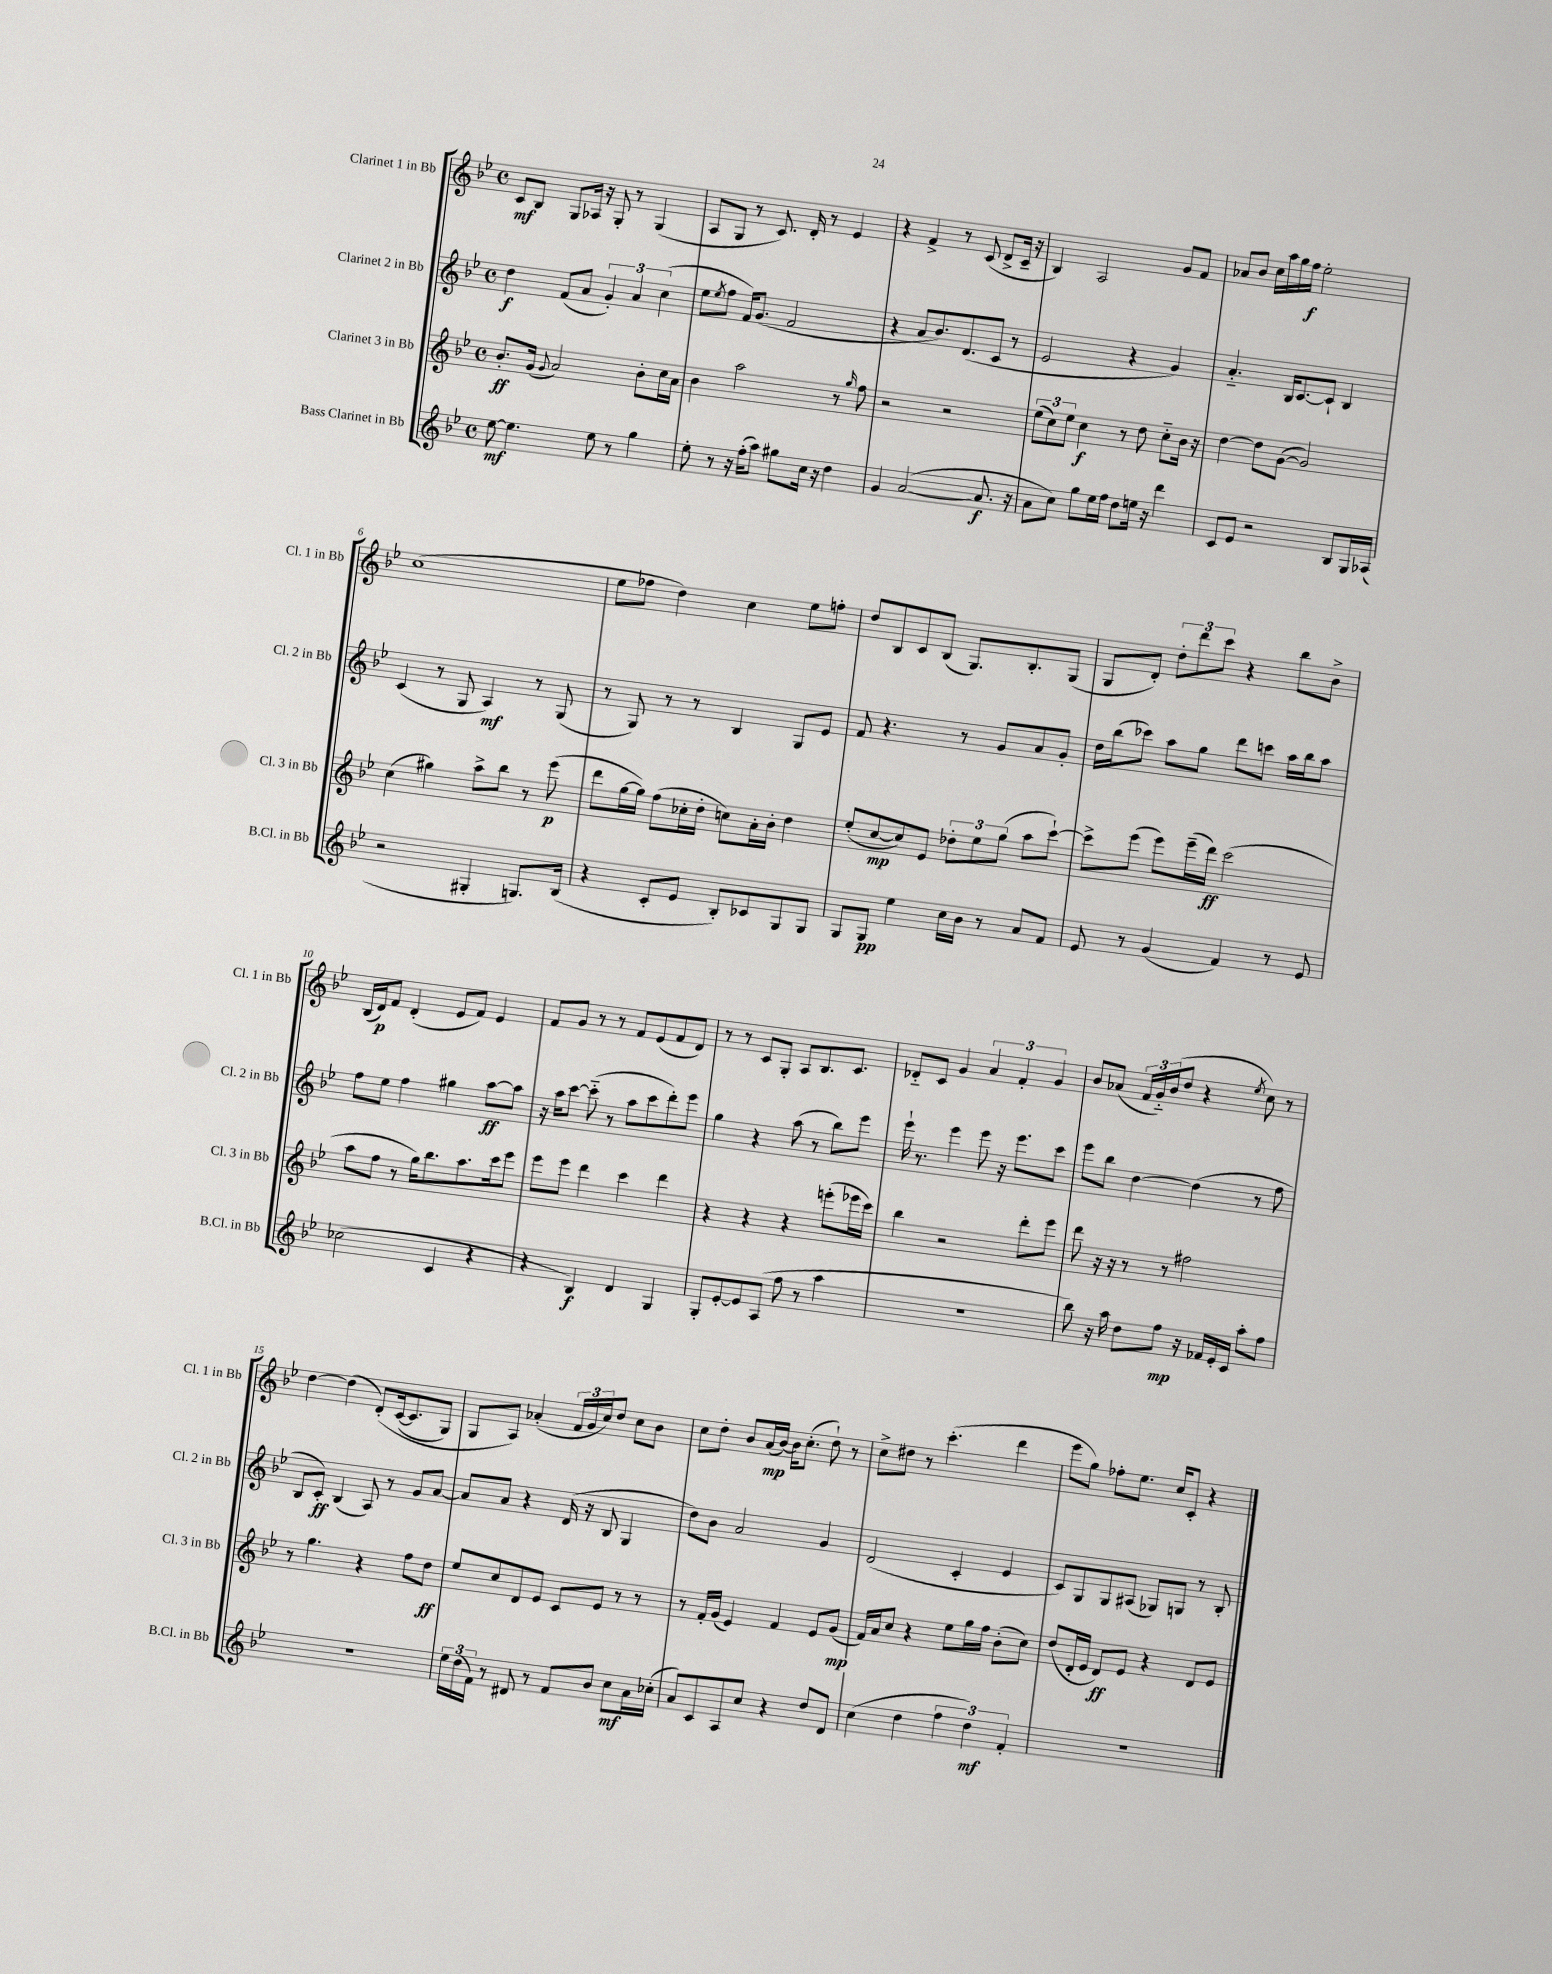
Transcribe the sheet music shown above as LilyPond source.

<<
\new StaffGroup <<
\new Staff = "s0" \with { instrumentName = "Clarinet 1 in Bb" shortInstrumentName = "Cl. 1 in Bb" } {
    \clef treble \key bes \major \defaultTimeSignature \time 4/4
    c'8\mf bes8 g8 aes16 r16 g8-. r8 g4( |
    a8 g8 r8 c'8.) d'16-. r8 ees'4 |
    r4 f'4-> r8 c'8( d'8-> c'16-- r16 |
    bes4) a2 g'8 f'8 |
    aes'8 bes'8 c''16 a''16 g''16 f''16\f ees''2-. |
    c''1( |
    ees''8 fes''8 d''4) c''4 ees''8 f''8-. |
    d''8 bes8 c'8 bes8( g8.) bes8.-. g8( |
    g8 d'8-.) \tuplet 3/2 { d''8-. d'''8 c'''8 } r4 bes''8 bes'8-> |
    bes16( d'16\p) f'8 d'4-.( ees'8 f'8) ees'4 |
    f'8 g'8 r8 r8 f'8 ees'8( f'8 d'8) |
    r8 r8 c'8 g8-. a8 bes8. c'8. |
    des'8-_ c'8 g'4 \tuplet 3/2 { a'4 f'4-. g'4 } |
    bes'8 aes'8( \tuplet 3/2 { f'16 g'16-_) bes'16( } d''8 r4 \acciaccatura { ees''8 } c''8) r8 |
    d''4~ d''4( d'8-.)\( c'16~( c'8. g8) |
    g8 a8\) aes'4-.( \tuplet 3/2 { f'16 g'16 c''16) } d''8 c''8 bes'8 |
    c''8 d''8-. bes'8 a'16\mp( bes'16~) bes'16 c''8.-.( d''8-!) r8 |
    c''8-> dis''8 r8 c'''4.-.( d'''4 |
    ees'''8 g''8) fes''8-. ees''8. c''16 c'8-. r4 \bar "|." |
}
\new Staff = "s1" \with { instrumentName = "Clarinet 2 in Bb" shortInstrumentName = "Cl. 2 in Bb" } {
    \clef treble \key bes \major \defaultTimeSignature \time 4/4
    d''4\f f'8( a'8 \tuplet 3/2 { g'4-.) a'4 c''4( } |
    ees''8 \acciaccatura { ees''8 } f''8 f'16) g'8.( f'2 |
    r4 a'8 bes'8.) d'8.( c'8 r8 |
    ees'2 r4 g'4) |
    a'4.-_ bes16 c'8.~ c'8-! bes4 |
    c'4( r8 g8 a4\mf) r8 g8( |
    r8 g8) r8 r8 bes4 g8 ees'8 |
    f'8 r4. r8 g'8 a'8 g'8-. |
    d''16 bes''16( ces'''8) a''8 g''8 d'''8 c'''8 a''16 bes''16 a''8 |
    f''8 ees''8 f''4 gis''4 a''8~\ff a''8 |
    r16 a''16 c'''8~ c'''8-_( r8 a''8 c'''8 d'''8-.) ees'''8 |
    g''4 r4 a''8( r8 bes''8) ees'''8 |
    ees'''16-! r8. ees'''4 ees'''8 r16 ees'''8. c'''8 |
    ees'''8 bes''8 d''4~ d''4( r8 f''8 |
    bes8 c'8-.\ff) bes4( a8) r8 g'8 a'8~ |
    a'8 a'8 r4 d'16( r16 bes8 g4 |
    d''8) bes'8 a'2 g'4 |
    d'2( c'4-. ees'4 |
    c'8) g8 g8 ais8( ges8) g8 r8 bes8-. \bar "|." |
}
\new Staff = "s2" \with { instrumentName = "Clarinet 3 in Bb" shortInstrumentName = "Cl. 3 in Bb" } {
    \clef treble \key bes \major \defaultTimeSignature \time 4/4
    bes'8.-.\ff g'16( \appoggiatura { g'8 } a'2) bes'8-. c''16 a'16 |
    bes'4 a''2 r8 \grace { g''16 } f''8 |
    r2 r2 |
    \tuplet 3/2 { ees''8( c''8) ees''8 } c''4\f r8 d''8 c''8-_ bes'16 r16 |
    d''4~ d''8 g'8~( g'2) |
    c''4( gis''4) a''8-> bes''8 r8 ees'''8\p( |
    d'''8 g''16~ g''16) f''8( ces''16-. d''16-. c''8) a'16-. bes'16-. d''4 |
    ees''8-.( c''8~\mp c''8) ees'8 \tuplet 3/2 { des''8-. ees''8 g''8( } a''8 c'''8~-!) |
    c'''8-> ees'''8( ees'''8) ees'''16--( d'''16\ff) c'''2( |
    a''8 f''8 r8 g''16) bes''8. a''8. c'''16 ees'''8 |
    ees'''8 ees'''8 d'''4 c'''4 d'''4 |
    r4 r4 r4 e'''8-.( ees'''16 c'''16) |
    bes''4 r2 d'''8-. ees'''8 |
    d'''8 r16 r16 r8 r8 fis''2 |
    r8 g''4. r4 f''8 d''8\ff |
    ees''8 c''8 d'8 ees'8 c'8 ees'8 r8 r8 |
    r8 f'16-. g'16( ees'4) f'4 ees'8 g'8\mp( |
    f'16) a'16 c''8 r4 ees''8 g''16 f''16 bes'8-.( c''8) |
    d''8( d'16-. ees'16 d'8\ff) ees'8 r4 d'8 ees'8 \bar "|." |
}
\new Staff = "s3" \with { instrumentName = "Bass Clarinet in Bb" shortInstrumentName = "B.Cl. in Bb" } {
    \clef treble \key bes \major \defaultTimeSignature \time 4/4
    ees''8~\mf ees''4. ees''8 r8 g''4 |
    ees''8-. r8 r16 f''16-.( a''8) gis''8 c''16 r16 d''4 |
    g'4 a'2~( a'8.\f r16 |
    a'8 c''8) g''8 ees''16 f''16 d''8 e''16 r16 d'''4 |
    c'8 ees'8 r2 bes8 g16 aes16( |
    r2 gis4-. g8.) bes16( |
    r4 c'8-. ees'8 bes8-.) ces'8 g8 g8 |
    g8 g8\pp ees''4 c''16 bes'16 r8 a'8 f'8 |
    ees'8 r8 g'4( f'4) r8 ees'8 |
    ces''2( c'4 r4 |
    r4 bes4\f) d'4 g4 |
    g8-. ees'8~-. ees'8 a8( f''8 r8 a''4 |
    r1 |
    bes''8) r16 a''16 d''8 f''8\mp r16 fes'16 ees'16-. c'16 a''8-. f''8 |
    R1 |
    \tuplet 3/2 { ees''16 d''16( f'16) } r8 dis'8 r8 f'8 bes'8 c''8\mf a'16 ces''16-.( |
    a'8) c'8 a8 c''8 r4 d''8 d'8 |
    c''4( d''4 \tuplet 3/2 { f''4 d''4\mf) f'4-. } |
    R1 \bar "|." |
}
>>
>>
